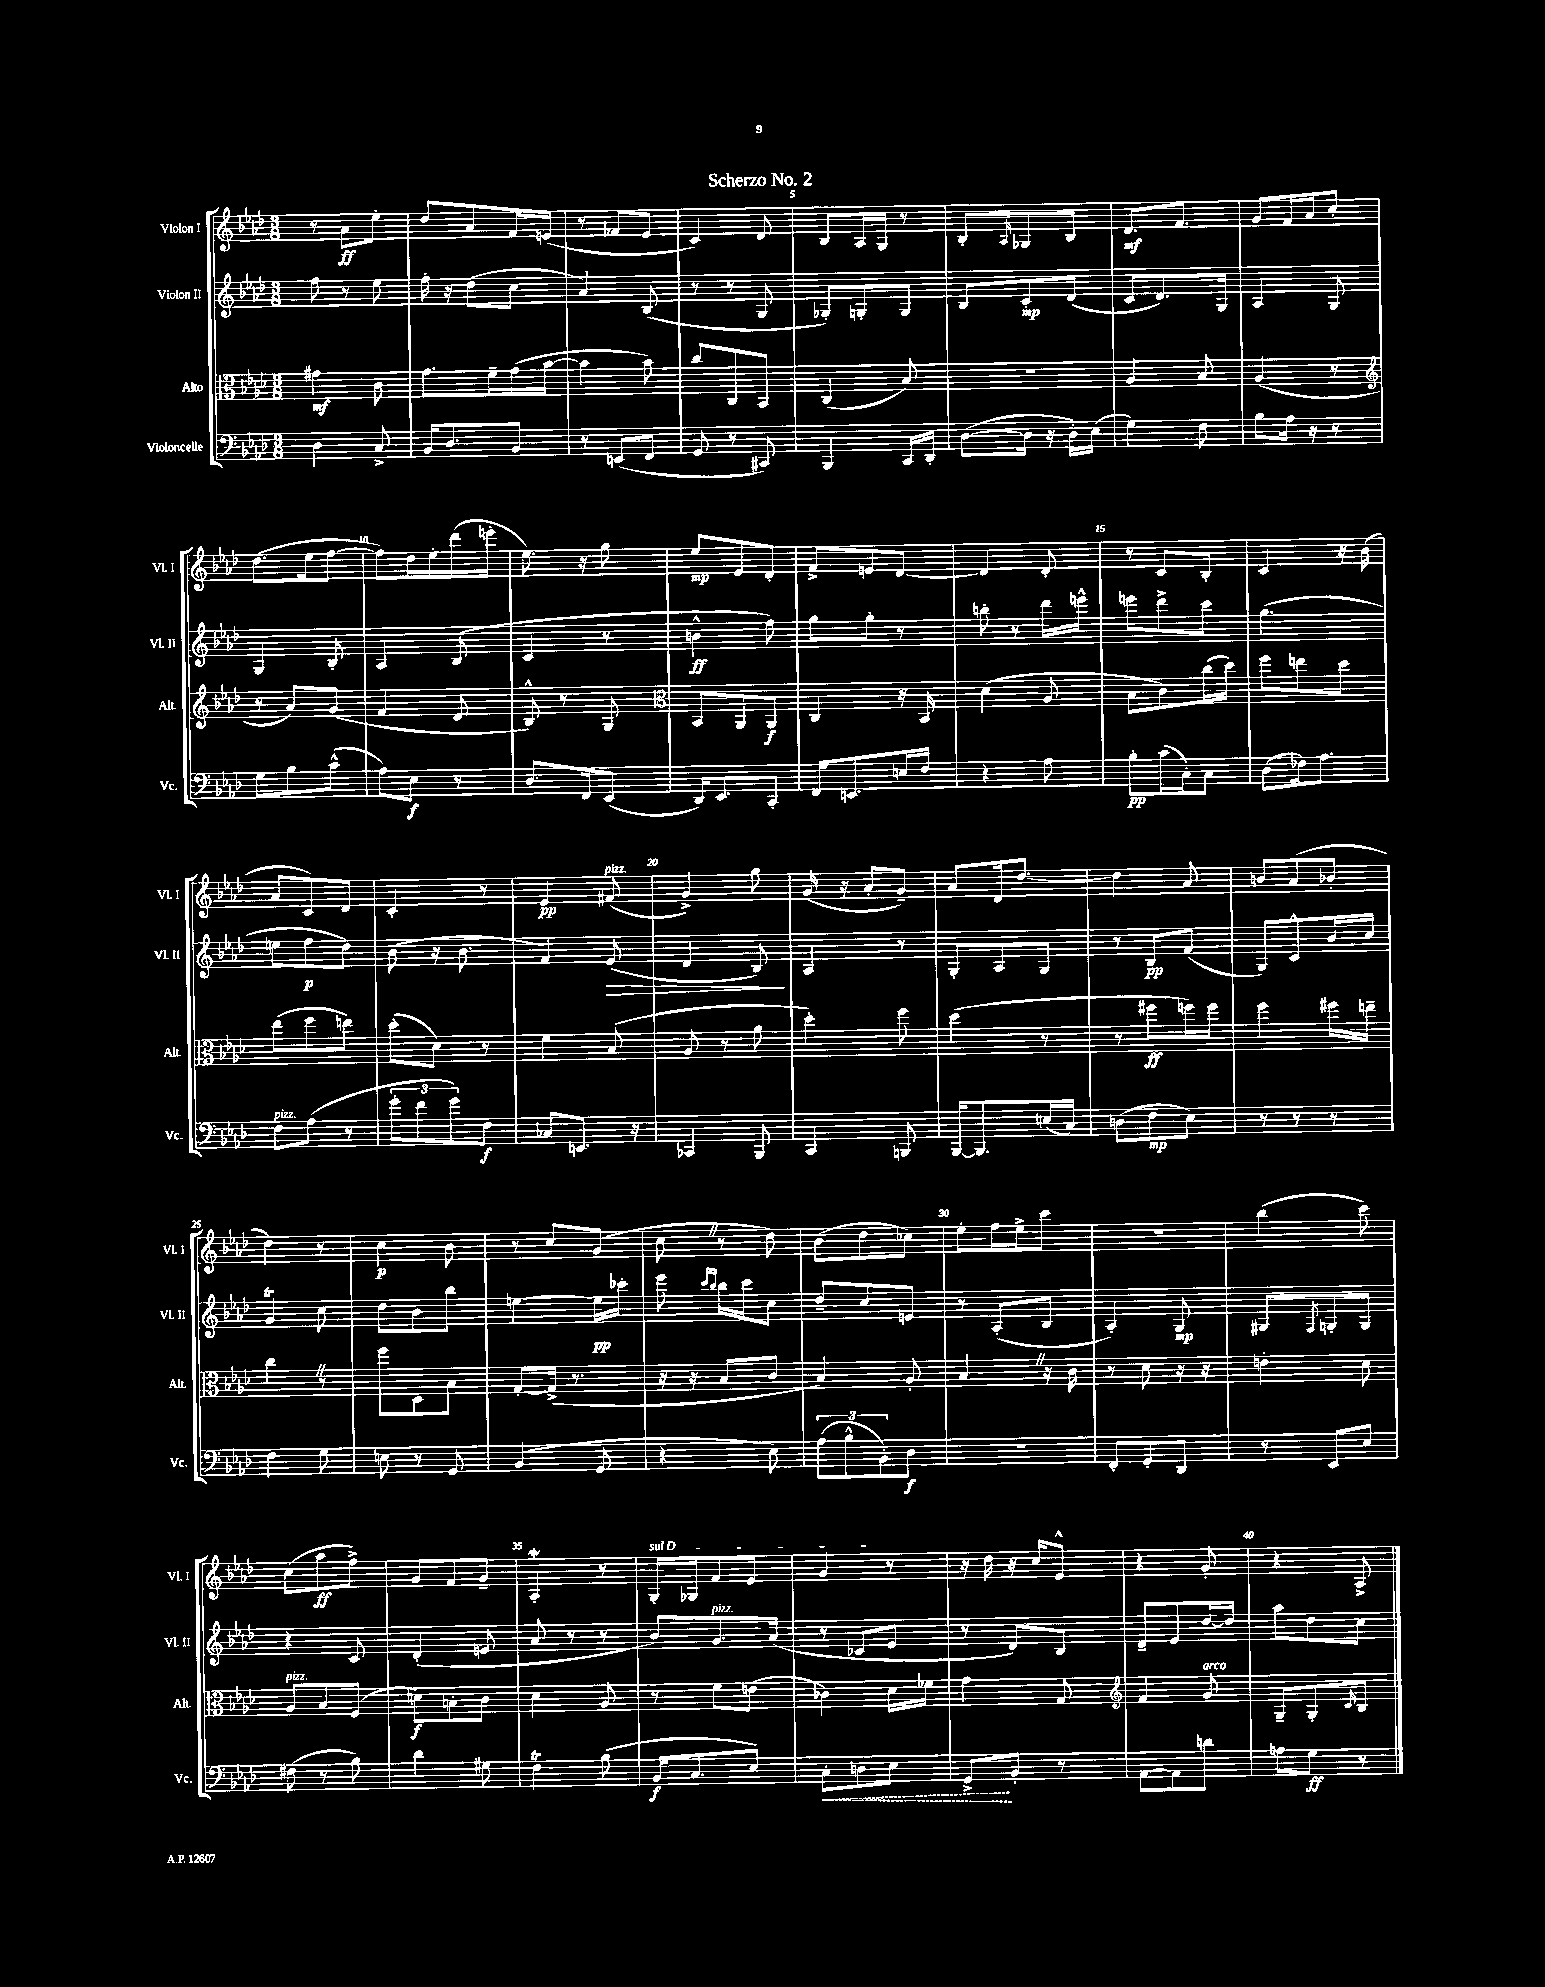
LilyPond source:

\header { title = "Scherzo No. 2" }
<<
\new StaffGroup <<
\new Staff = "s0" \with { instrumentName = "Violon I" shortInstrumentName = "Vl. I" } {
    \clef treble \key aes \major \numericTimeSignature \time 3/8
    r8 aes'8\ff ees''8-. |
    des''8 aes'8 f'16 e'16( |
    r8 fes'8 ees'8 |
    c'4) des'8 |
    bes8 aes16 g16 r8 |
    bes8-. \grace { aes16 } ges8 bes8 |
    des'8.\mf f'8. |
    g'8 f'16 aes'16 c''8-. |
    des''8.( ees''16 f''8~ |
    f''8) des''16 ees''16-. des'''16( e'''16-. |
    ees''8.) r16 g''8 |
    ees''8\mp ees'8 des'8-. |
    f'8-> e'8 des'8~ |
    des'4 des'8-. |
    r8 c'8 bes8-. |
    c'4 r16 bes'16( |
    aes'8 c'8) des'8 |
    c'4-. r8 |
    ees'4\pp fis'8^\markup { \italic "pizz." }( |
    g'4->) g''8 |
    g'16( r16 aes'8-. g'8--) |
    aes'8 des'16 des''8.~ |
    des''4 aes'8 |
    b'8 aes'8( bes'8-. |
    des''4) r8 |
    c''4\p bes'8 |
    r8 c''8 g'8( |
    c''8 \once \override BreathingSign.text = \markup { \musicglyph "scripts.caesura.straight" } \breathe r8 des''8) |
    bes'8( des''8 ces''8) |
    ees''8-. f''16 ees''16-> c'''8 |
    R4. |
    bes''4( c'''8) |
    c''8( aes''8\ff f''8->) |
    g'8 f'8 g'8-- |
    aes4-.\mordent r8 |
    \once \override TextSpanner.bound-details.left.text = \markup { \italic "sul D" } g16-.\startTextSpan ges16 f'8 ees'8 |
    g'4\stopTextSpan r8 |
    r16 des''16 r16 c''16 ees'8-^ |
    r4 g'8-. |
    r4 aes8-> \bar "|." |
}
\new Staff = "s1" \with { instrumentName = "Violon II" shortInstrumentName = "Vl. II" } {
    \clef treble \key aes \major \numericTimeSignature \time 3/8
    f''8 r8 ees''8 |
    f''16-. r16 des''8( c''8 |
    aes'4) bes8( |
    r8 r8 g8 |
    ges8-.) g8-. g8 |
    bes8 c'8-.\mp des'8( |
    c'8 des'8.) g16 |
    aes4 g8 |
    g4 bes8-. |
    aes4 bes8( |
    c'4 r8 |
    b'4-^\ff f''8) |
    g''8 g''8-. r8 |
    b''8-. r8 des'''16 e'''16-^ |
    e'''8 des'''8-> c'''8 |
    g''4.( |
    e''8 f''8\p des''8) |
    bes'8( r16 bes'8. |
    f'4) ees'8\>( |
    des'4 bes8\!) |
    aes4 r8 |
    g8-. aes8 g8 |
    r8 bes8\pp f'8( |
    g8) c'8-^ bes'16 c''16 |
    g'4\trill c''8 |
    des''8 bes'8 bes''8 |
    e''4~ e''16\pp ces'''16-. |
    ees'''8 \grace { c'''16 bes''16 } bes''16 c'''16 c''8 |
    des''8-- c''8 e'8 |
    r8 aes8-.( bes8 |
    aes4-.) g8\mp |
    gis8 \acciaccatura { f8 } g8-. g8 |
    r4 c'8 |
    des'4-.( e'8 |
    aes'8 r8 r8 |
    bes'8) g'8.^\markup { \italic "pizz." } aes'16( |
    r8 ces'8 ees'8 |
    r8 des'8) bes8 |
    des'8-- ees'8 des''16~ des''16 |
    aes''8 des''8 c''8 \bar "|." |
}
\new Staff = "s2" \with { instrumentName = "Alto" shortInstrumentName = "Alt." } {
    \clef alto \key aes \major \numericTimeSignature \time 3/8
    gis'4\mf c'8 |
    g'8. f'16-- g'16( bes'16~ |
    bes'4 bes'8) |
    c''8 c8 bes,8 |
    c4( bes8) |
    R4. |
    aes4 bes8 |
    aes4( r8 |
    \clef treble r8 aes'8) g'8( |
    f'4 des'8 |
    bes8-^) r8 g8 |
    \clef alto bes,8 aes,8 aes,8\f |
    c4 r16 bes,16 |
    des'4( aes8 |
    bes8 c'8) c''16( des''16) |
    f''8 e''8 des''8 |
    ees''8( f''8 e''8) |
    des''8-.( des'8) r8 |
    f'4 bes8( |
    aes8 r8 aes'8 |
    des''4-.) f''8 |
    des''4( r8 |
    r8 fis''8\ff f''16) f''16 |
    f''4 fis''16 e''16-- |
    c''4 \once \override BreathingSign.text = \markup { \musicglyph "scripts.caesura.straight" } \breathe r8 |
    f''8 des8 bes8 |
    g8~-. g16->( r8. |
    r16 r16 bes8 c'8 |
    bes4) aes8-. |
    bes4 \once \override BreathingSign.text = \markup { \musicglyph "scripts.caesura.straight" } \breathe r16 c'16 |
    r8 des'8 r16 r16 |
    e'4-. des'8 |
    aes8^\markup { \italic "pizz." } bes8 f8( |
    d'8\f) b8-. c'8 |
    des'4 aes8 |
    r8 f'8 e'8( |
    ces'4) des'16 fes'16 |
    g'4 g8 |
    \clef treble f'4 g'8^\markup { \italic "arco" } |
    g8-- g8-. \grace { c'16 } bes8 \bar "|." |
}
\new Staff = "s3" \with { instrumentName = "Violoncelle" shortInstrumentName = "Vc." } {
    \clef bass \key aes \major \numericTimeSignature \time 3/8
    des4 c8-> |
    bes,16 des8. bes,8 |
    r8 e,8( f,8 |
    g,8 r8 cis,8) |
    bes,,4 c,16 des,16-. |
    des8~( des16 r16 des16-.) ees16( |
    g4) f8 |
    bes8 aes16 r16 r8 |
    g8 bes8 c'8-^( |
    aes8) ees8\f r8 |
    des8. f,16 ees,8( |
    des,16) ees,8. c,8-. |
    f,16 e,8. e16 f16 |
    r4 aes8 |
    bes8-.\pp c'16( c16-.) c8 |
    des8( fes16) aes8. |
    f8^\markup { \italic "pizz." } aes8( r8 |
    \tuplet 3/2 { g'8-. f'8 g'8) } f8\f |
    ces8 e,8. r16 |
    ces,4 bes,,8 |
    c,4 b,,8 |
    bes,,16~ bes,,8. e16( c16) |
    d8( f8\mp ees8) |
    r8 r8 r8 |
    f4 g8 |
    e8 r8 g,8 |
    bes,4( g,8 |
    r4 ees8) |
    \tuplet 3/2 { aes8( bes8-^ bes,8-.) } des8\f |
    r4. |
    f,8-. g,8-. des,8 |
    r8 ees,8 ees8 |
    fis8( r8 bes8) |
    des'4 gis8 |
    f4\trill bes8( |
    bes,16\f c8. ees8) |
    \once \override Hairpin.style = #'dashed-line c8-.\< d8 ees8 |
    g,8->\! bes,8-. r8 |
    aes,8~ aes,8 d'8 |
    a8 g8\ff r8 \bar "|." |
}
>>
>>
\layout { \context { \Score \override BarNumber.break-visibility = ##(#f #t #t) barNumberVisibility = #(every-nth-bar-number-visible 5) } }
